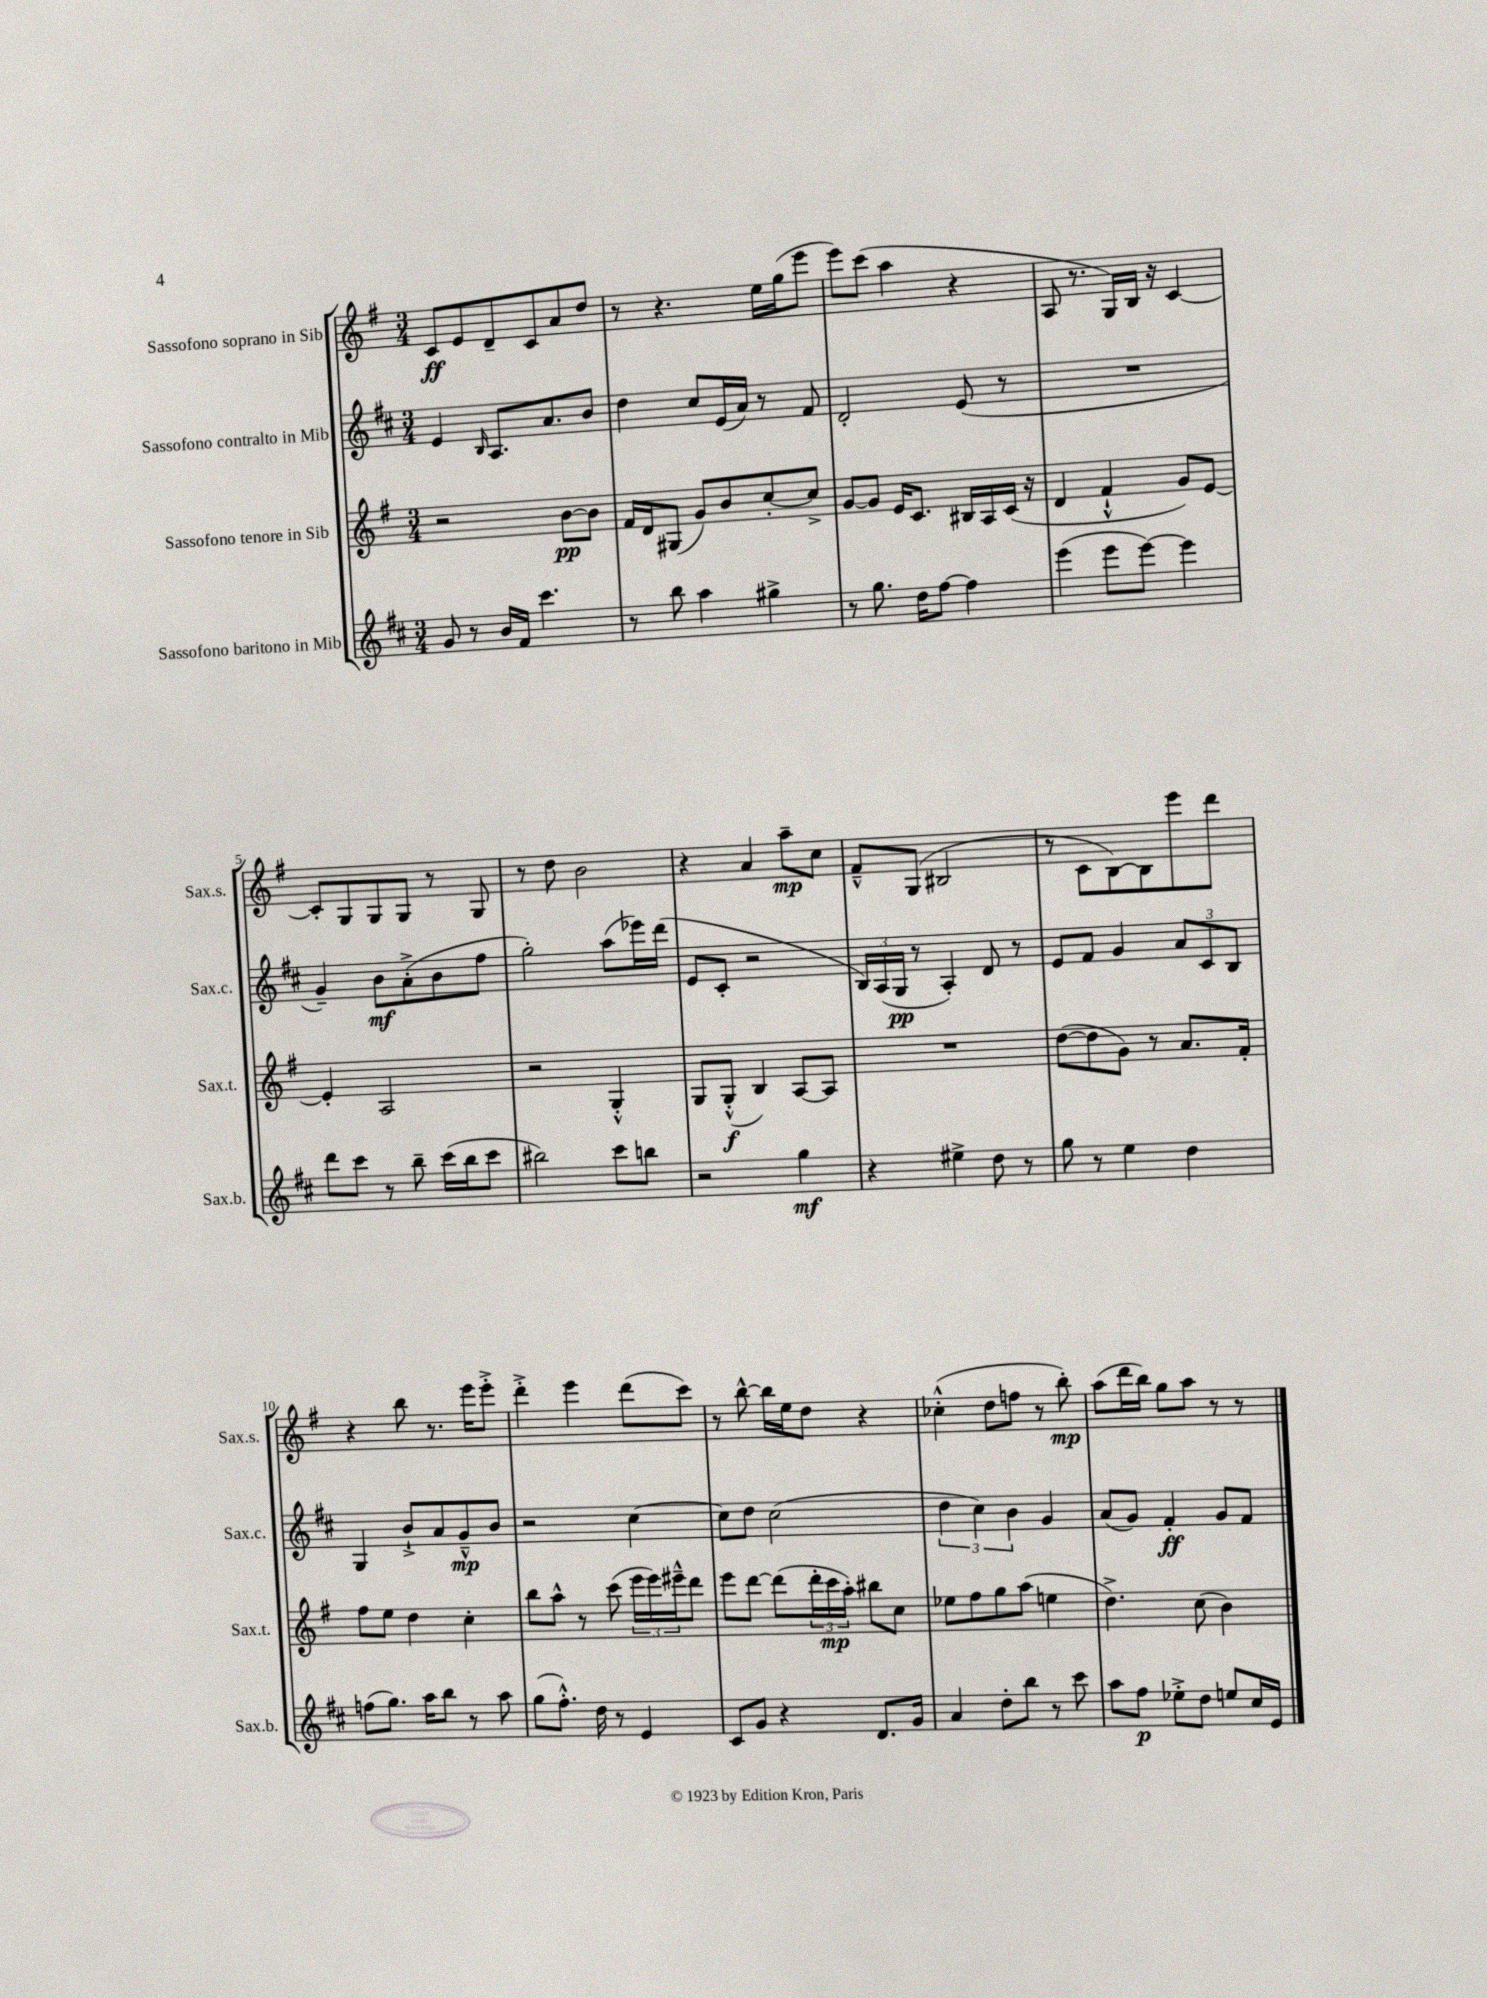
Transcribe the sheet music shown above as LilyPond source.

<<
\new StaffGroup <<
\new Staff = "s0" \with { instrumentName = "Sassofono soprano in Sib" shortInstrumentName = "Sax.s." } {
    \clef treble \key g \major \numericTimeSignature \time 3/4
    c'8\ff e'8 d'8-- c'8 a'8 d''8 |
    r8 r4. e''16 g''16( e'''8 |
    e'''8) c'''8( a''4 r4 |
    a8 r8. g16) b16 r16 c'4~ |
    c'8-. g8 g8 g8 r8 g8 |
    r8 d''8 b'2 |
    r4 a'4 a''8--\mp c''8 |
    fis'8---^ g8( bis2 |
    r8 c'8 b8~) b8 e'''8 d'''8 |
    r4 b''8 r8. e'''16 e'''8-.-> |
    d'''4-.-> e'''4 d'''8( c'''8) |
    r8 b''8~-^ b''16 e''16 d''8 r4 |
    ces''4-.-^( d''8 f''8 r8 b''8-.\mp) |
    a''8( d'''16 b''16) g''8 a''8 r8 r8 \bar "|." |
}
\new Staff = "s1" \with { instrumentName = "Sassofono contralto in Mib" shortInstrumentName = "Sax.c." } {
    \clef treble \key d \major \numericTimeSignature \time 3/4
    e'4 \grace { b16 } a8. a'8. b'8 |
    d''4 cis''8 e'16( a'16) r8 fis'8 |
    d'2-. e'8( r8 |
    R2. |
    g'4--) b'8\mf a'8-.->( b'8 fis''8 |
    g''2-.) a''8( ees'''16) d'''16( |
    e'8 cis'8-. r2 |
    \tuplet 3/2 { b16) a16( g16\pp } r8 a4-.) d'8 r8 |
    e'8 fis'8 g'4 \tuplet 3/2 { a'8 cis'8 b8 } |
    g4 b'8-!-> a'8 g'8---^\mp b'8 |
    r2 cis''4~ |
    cis''8 d''8 cis''2( |
    \tuplet 3/2 { d''4 cis''4) b'4 } g'4 |
    a'8( g'8) fis'4-.\ff g'8 fis'8 \bar "|." |
}
\new Staff = "s2" \with { instrumentName = "Sassofono tenore in Sib" shortInstrumentName = "Sax.t." } {
    \clef treble \key g \major \numericTimeSignature \time 3/4
    r2 b'8~\pp b'8 |
    fis'16 d'16 gis8( g'8) b'8 c''8~-. c''8-> |
    g'8~ g'8 e'16 c'8. bis16 a16 c'16( r16 |
    d'4 fis'4-!-^ g'8) e'8~ |
    e'4-. a2 |
    r2 g4-.-^ |
    g8 g8-.-^\f( b4) a8~ a8 |
    R2. |
    d''8~( d''8 g'8) r8 a'8. fis'16-. |
    fis''8 e''8 d''4 c''4-. |
    b''8 a''8-^ r8 c'''8( \tuplet 3/2 { e'''16 e'''16) eis'''16---^ } d'''8 |
    e'''8 d'''8~ d'''8( \tuplet 3/2 { d'''16-. c'''16\mp a''16-.) } bis''8 c''8 |
    ees''8 fis''8 g''8 a''8( e''4 |
    d''4.->) c''8( b'4) \bar "|." |
}
\new Staff = "s3" \with { instrumentName = "Sassofono baritono in Mib" shortInstrumentName = "Sax.b." } {
    \clef treble \key d \major \numericTimeSignature \time 3/4
    g'8 r8 b'16 fis'16 cis'''4. |
    r8 b''8 a''4 gis''4-> |
    r8 g''8. d''16 fis''8~ fis''4 |
    e'''4( e'''8 e'''8~) e'''4 |
    d'''8 cis'''8 r8 b''8-- cis'''16( b''16 cis'''8 |
    bis''2) cis'''8 b''8 |
    r2 g''4\mf |
    r4 eis''4-> d''8 r8 |
    g''8 r8 e''4 d''4 |
    f''8( g''8.) a''16 b''8 r8 a''8 |
    g''8( fis''8.-.-^) d''16 r8 e'4 |
    cis'8 g'8 r4 d'8. g'16 |
    a'4 d''8-. b''8 r8 cis'''8 |
    a''8 fis''8\p ees''8-.-> d''8 e''8 cis''16 e'16 \bar "|." |
}
>>
>>
